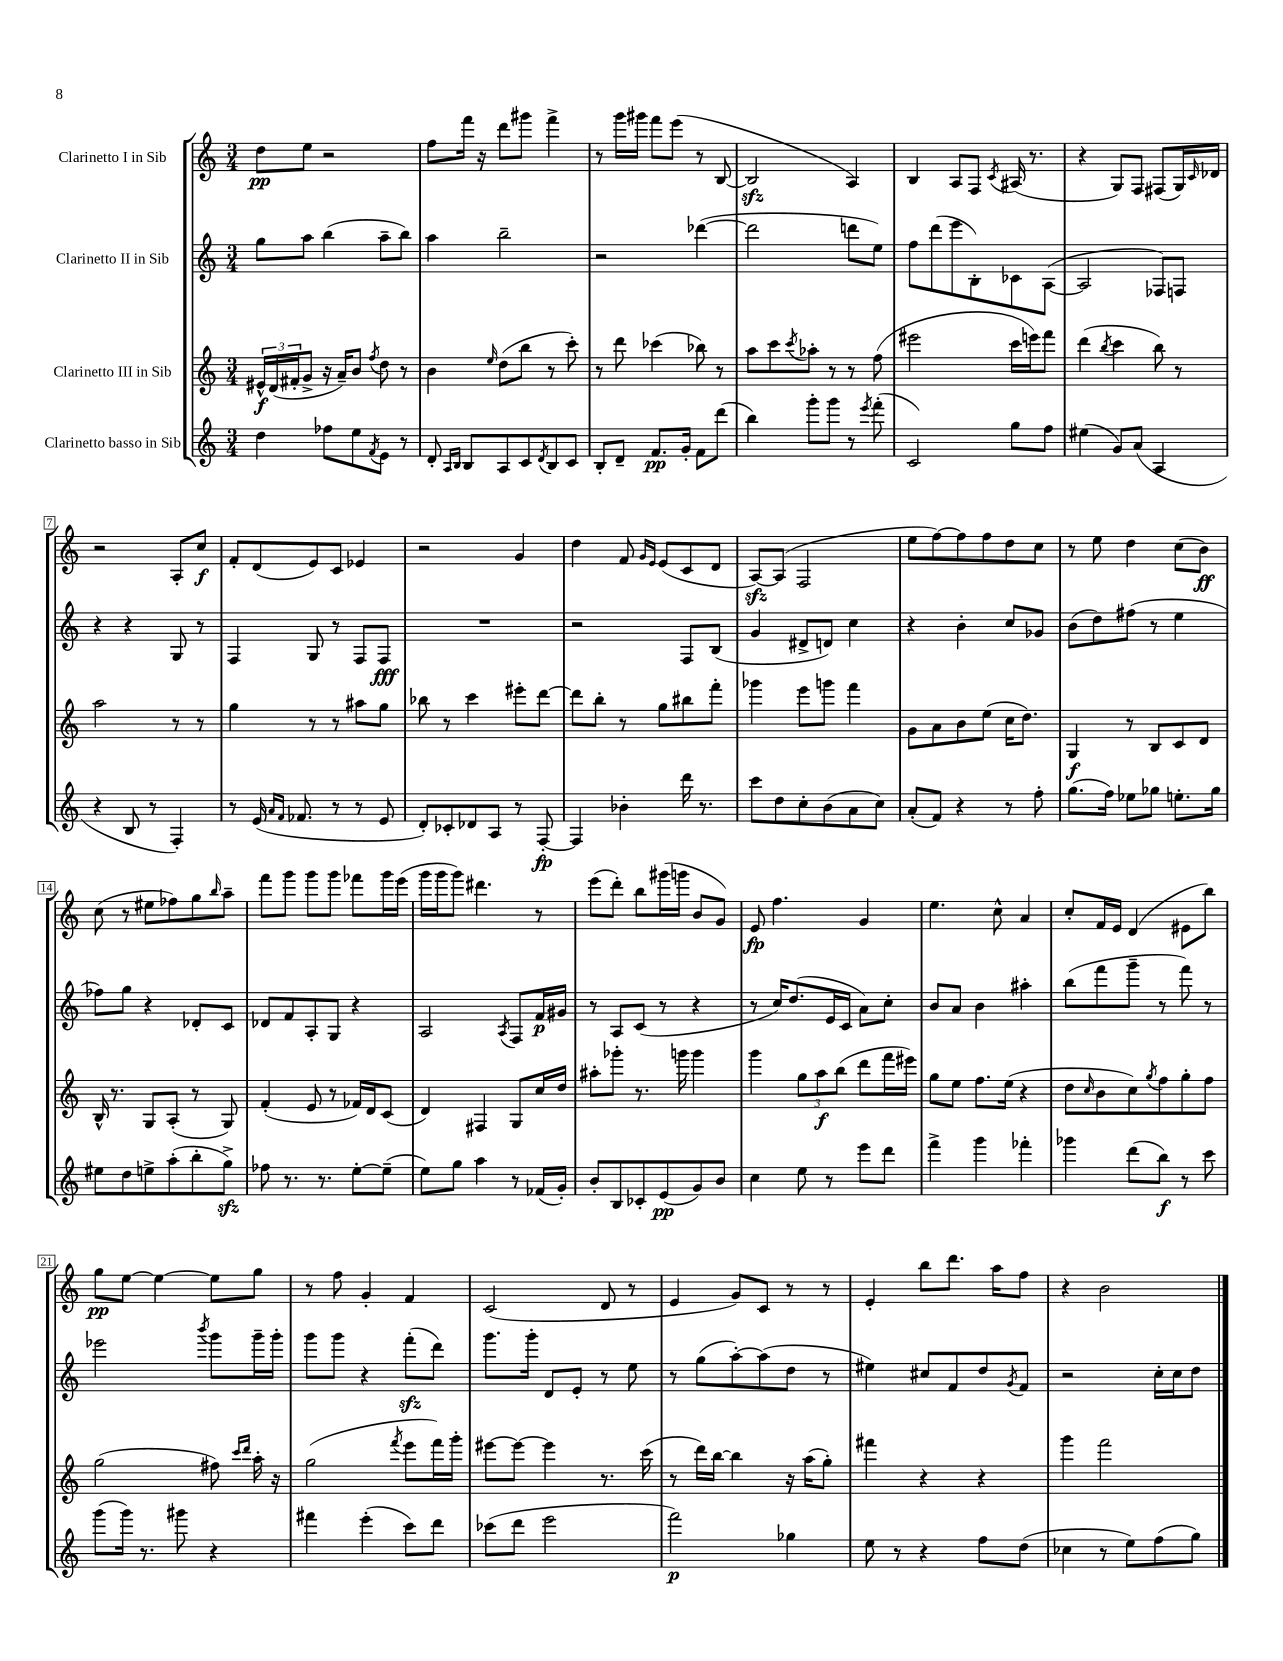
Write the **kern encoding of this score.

**kern	**dynam	**kern	**dynam	**kern	**dynam	**kern	**dynam
*part4	*part4	*part3	*part3	*part2	*part2	*part1	*part1
*staff4	*staff4	*staff3	*staff3	*staff2	*staff2	*staff1	*staff1
*I"Clarinetto basso in Sib	*	*I"Clarinetto III in Sib	*	*I"Clarinetto II in Sib	*	*I"Clarinetto I in Sib	*
*clefG2	*	*clefG2	*	*clefG2	*	*clefG2	*
*k[]	*	*k[]	*	*k[]	*	*k[]	*
*M3/4	*	*M3/4	*	*M3/4	*	*M3/4	*
=1	=1	=1	=1	=1	=1	=1	=1
4dd\	.	24e#X^^/LL	f	8gg\L	.	8dd\L	pp
.	.	(24d/	.	.	.	.	.
.	.	24f#X'/J	.	.	.	.	.
.	.	8g^/J	.	8aa\J	.	8ee\J	.
8ff-X\L	.	16r	.	(4bb\	.	2r	.
.	.	16a~/KL)	.	.	.	.	.
8ee\	.	8b/J	.	.	.	.	.
8qf/	.	8qff/	.	.	.	.	.
8e\J	.	8dd\	.	8aa~\L	.	.	.
8r	.	8r	.	8bb\J)	.	.	.
=2	=2	=2	=2	=2	=2	=2	=2
8d'/	.	4b\	.	4aa\	.	8ff\L	.
16qqA/LL	.	.	.	.	.	.	.
16qqB/JJ	.	.	.	.	.	.	.
8B/L	.	.	.	.	.	16fff\Jk	.
.	.	.	.	.	.	16r	.
.	.	16qqee/	.	.	.	.	.
8A/	.	(8dd\L	.	2bb~\	.	8ddd\L	.
8c/	.	8bb\J	.	.	.	8ggg#X\J	.
8qd/	.	.	.	.	.	.	.
8B/	.	8r	.	.	.	4fff^\	.
8c/J	.	8ccc'\)	.	.	.	.	.
=3	=3	=3	=3	=3	=3	=3	=3
8B'/L	.	8r	.	2r	.	8r	.
8d~/J	.	8ddd\	.	.	.	16ggg\LL	.
.	.	.	.	.	.	16ggg#X\JJ	.
8.f/L	pp	(4ccc-X\	.	.	.	8fff\L	.
.	.	.	.	.	.	(8eee\J	.
16g'/Jk	.	.	.	.	.	.	.
8f\L	.	8bb-X\)	.	([4ddd-X\	.	8r	.
(8ddd\J	.	8r	.	.	.	[8B/	.
=4	=4	=4	=4	=4	=4	=4	=4
4bb\)	.	8aa\L	.	2ddd-\]	.	2Bzz/]	.
.	.	8ccc\	.	.	.	.	.
.	.	8qccc/	.	.	.	.	.
8ggg'\L	.	8aa-X'\J	.	.	.	.	.
8ggg\J	.	8r	.	.	.	.	.
8r	.	8r	.	8dddn\L	.	4A/)	.
8qeee/	.	.	.	.	.	.	.
(8fff'\	.	(8ff\	.	8ee\J)	.	.	.
=5	=5	=5	=5	=5	=5	=5	=5
2c/)	.	2eee#X\	.	8ff\L	.	4B/	.
.	.	.	.	(8ddd\	.	.	.
.	.	.	.	8eee\	.	8A/L	.
.	.	.	.	8B'\)	.	8F/J	.
.	.	.	.	.	.	8qc/	.
8gg\L	.	16ccc\LL	.	8c-X\	.	(16A#X/	.
.	.	16eeen\J)	.	.	.	8.r	.
8ff\J	.	8fff\J	.	([8A\J	.	.	.
=6	=6	=6	=6	=6	=6	=6	=6
(4ee#X\	.	(4ddd\	.	2A/]	.	4r	.
.	.	8qbb/	.	.	.	.	.
8g/L)	.	4ccc\	.	.	.	8G/L)	.
(8a/J	.	.	.	.	.	8F/J	.
4A/	.	8bb\)	.	8F-X/L)	.	(8F#X/L	.
.	.	8r	.	8Fn/J	.	16G/L)	.
.	.	.	.	.	.	16qqc/	.
.	.	.	.	.	.	16d-X/JJ	.
!!LO:LB:g=z
=7	=7	=7	=7	=7	=7	=7	=7
4r	.	2aa\	.	4r	.	2r	.
8B/	.	.	.	4r	.	.	.
8r	.	.	.	.	.	.	.
4F'/)	.	8r	.	8G/	.	8A'/L	.
.	.	8r	.	8r	.	8cc/J	f
=8	=8	=8	=8	=8	=8	=8	=8
8r	.	4gg\	.	4F/	.	8f'/L	.
(16e/	.	.	.	.	.	(8d/	.
16qqa/LL	.	.	.	.	.	.	.
16qqf/JJ	.	.	.	.	.	.	.
8.f-X/	.	.	.	.	.	.	.
.	.	8r	.	8G/	.	8e/)	.
8r	.	8r	.	8r	.	8c/J	.
8r	.	8aa#X\L	.	8F/L	.	4e-X/	.
8e/	.	8gg\J	.	8F/J	fff	.	.
=9	=9	=9	=9	=9	=9	=9	=9
8d'/L)	.	8bb-X\	.	2.r	.	2r	.
8c-X'/	.	8r	.	.	.	.	.
8d-X/	.	4ccc\	.	.	.	.	.
8A/J	.	.	.	.	.	.	.
8r	.	8eee#X'\L	.	.	.	4g/	.
[8F'/	fp	[8ddd\J	.	.	.	.	.
=10	=10	=10	=10	=10	=10	=10	=10
4F/]	.	8ddd\L]	.	2r	.	4dd\	.
.	.	8bb'\J	.	.	.	.	.
4b-X'\	.	8r	.	.	.	8f/	.
.	.	.	.	.	.	16qqg/LL	.
.	.	.	.	.	.	16qqe/JJ	.
.	.	8gg\L	.	.	.	(8e/L	.
16ddd\	.	8bb#X\	.	8F/L	.	8c/	.
8.r	.	.	.	.	.	.	.
.	.	8fff'\J	.	(8B/J	.	8d/J	.
=11	=11	=11	=11	=11	=11	=11	=11
8ccc\L	.	4ggg-X\	.	4g/	.	[8Azz/L)	.
8dd\	.	.	.	.	.	(8A/J]	.
8cc'\	.	8eee\L	.	8d#X^/L	.	2F/	.
(8b\	.	8gggn\J	.	8dn/J)	.	.	.
8a\	.	4fff\	.	4cc\	.	.	.
8cc\J)	.	.	.	.	.	.	.
=12	=12	=12	=12	=12	=12	=12	=12
(8a'/L	.	8g\L	.	4r	.	8ee\L	.
8f/J)	.	8a\	.	.	.	[8ff\)	.
4r	.	8b\	.	4b'\	.	8ff\]	.
.	.	(8ee\J	.	.	.	8ff\	.
8r	.	16cc\KL	.	8cc/L	.	8dd\	.
.	.	8.dd\J)	.	.	.	.	.
8ff'\	.	.	.	8g-X/J	.	8cc\J	.
=13	=13	=13	=13	=13	=13	=13	=13
(8.gg\L	.	4G/	f	(8b\L	.	8r	.
.	.	.	.	8dd\)	.	8ee\	.
16ff\Jk)	.	.	.	.	.	.	.
8ee-X\L	.	8r	.	(8ff#X\J	.	4dd\	.
8gg-X\J	.	8B/L	.	8r	.	.	.
8.een'\L	.	8c/	.	4ee\	.	(8cc\L	.
.	.	8d/J	.	.	.	8b\J)	ff
16gg-\Jk	.	.	.	.	.	.	.
!!LO:LB:g=z
=14	=14	=14	=14	=14	=14	=14	=14
8ee#X\L	.	16B^^/	.	8ff-X\L)	.	(8cc\	.
.	.	8.r	.	.	.	.	.
8dd\	.	.	.	8gg\J	.	8r	.
8een^\	.	8G/L	.	4r	.	8ee#X\L	.
(8aa'\	.	(8A'/J	.	.	.	8ff-X\)	.
8bb'\	.	8r	.	8d-X'/L	.	8gg\	.
.	.	.	.	.	.	16qqbb/	.
8ggzz^\J)	.	8G/)	.	8c/J	.	8aa~\J	.
=15	=15	=15	=15	=15	=15	=15	=15
8ff-X\	.	(4f'/	.	8d-X/L	.	8fff\L	.
8.r	.	.	.	8f/	.	8ggg\J	.
.	.	8e/	.	8A'/	.	8ggg\L	.
8.r	.	.	.	.	.	.	.
.	.	8r	.	8G/J	.	8ggg\J	.
[8ee'\L	.	16f-X/LL)	.	4r	.	8fff-X\L	.
.	.	16d/J	.	.	.	.	.
(8ee~\J]	.	(8c/J	.	.	.	16ggg\L	.
.	.	.	.	.	.	(16eee\JJ	.
=16	=16	=16	=16	=16	=16	=16	=16
8ee\L)	.	4d/)	.	2A/	.	16ggg\LL	.
.	.	.	.	.	.	16ggg\J	.
8gg\J	.	.	.	.	.	8ggg\J)	.
4aa\	.	4F#X/	.	.	.	4.ddd#X\	.
.	.	.	.	8qA/	.	.	.
8r	.	8G/L	.	8F/L	.	.	.
(16f-X/LL	.	16cc/L	.	16f/L	p	8r	.
16g'/JJ)	.	16dd/JJ	.	16g#X/JJ	.	.	.
=17	=17	=17	=17	=17	=17	=17	=17
8b'/L	.	8aa#X'\L	.	8r	.	(8eee\L	.
8B/	.	8ggg-X'\J	.	8A/L	.	8ddd'\J)	.
8c-X'/	.	8.r	.	(8c/J	.	8bb\L	.
(8e/	pp	.	.	8r	.	(16ggg#X\L	.
.	.	16gggn\	.	.	.	16gggn\JJ	.
8g/)	.	4ggg\	.	4r	.	8b/L	.
8b/J	.	.	.	.	.	8g/J)	.
=18	=18	=18	=18	=18	=18	=18	=18
4cc\	.	4ggg\	.	8r	.	8e/	fp
.	.	.	.	16cc/KL)	.	4.ff\	.
.	.	.	.	(8.dd/	.	.	.
8ee\	.	12gg\L	.	.	.	.	.
.	.	12aa\	f	.	.	.	.
8r	.	.	.	16e/L	.	.	.
.	.	(12bb\J	.	.	.	.	.
.	.	.	.	16c/JJ	.	.	.
8eee\L	.	8ddd\L	.	8a\L)	.	4g/	.
8ddd\J	.	16fff\L	.	8cc'\J	.	.	.
.	.	16eee#X\JJ)	.	.	.	.	.
=19	=19	=19	=19	=19	=19	=19	=19
4fff^\	.	8gg\L	.	8b/L	.	4.ee\	.
.	.	8ee\J	.	8a/J	.	.	.
4ggg\	.	8.ff\L	.	4b\	.	.	.
.	.	.	.	.	.	8cc^^\	.
.	.	(16ee\Jk	.	.	.	.	.
4fff-X'\	.	4r	.	4aa#X'\	.	4a/	.
=20	=20	=20	=20	=20	=20	=20	=20
4ggg-X\	.	8dd\L	.	(8bb\L	.	8cc'/L	.
.	.	16qqcc/	.	.	.	.	.
.	.	8b\	.	8fff\	.	16f/L	.
.	.	.	.	.	.	16e/JJ	.
(8ddd\L	.	8cc\)	.	8ggg~\J	.	(4d/	.
.	.	8qgg/	.	.	.	.	.
8bb\J)	f	8ff\	.	8r	.	.	.
8r	.	8gg'\	.	8fff\)	.	8e#X\L	.
8ccc\	.	8ff\J	.	8r	.	8bb\J)	.
!!LO:LB:g=z
=21	=21	=21	=21	=21	=21	=21	=21
(8ggg\L	.	(2gg\	.	2eee-X\	.	8gg\L	pp
16ggg\Jk)	.	.	.	.	.	[8ee\J	.
8.r	.	.	.	.	.	.	.
.	.	.	.	.	.	4ee\_	.
8ggg#X\	.	.	.	.	.	.	.
.	.	.	.	8qbbb/	.	.	.
4r	.	8ff#X\)	.	8ggg\L	.	8ee\L]	.
.	.	16qqccc/LL	.	.	.	.	.
.	.	16qqddd/JJ	.	.	.	.	.
.	.	16aa'\	.	16ggg~\L	.	8gg\J	.
.	.	16r	.	16ggg'\JJ	.	.	.
=22	=22	=22	=22	=22	=22	=22	=22
4fff#X\	.	(2gg\	.	8ggg\L	.	8r	.
.	.	.	.	8ggg\J	.	8ff\	.
(4eee'\	.	.	.	4r	.	4g'/	.
.	.	8qfff/	.	.	.	.	.
8ccc\L)	.	8eee\L	.	(8fffzz'\L	.	4f/	.
8ddd\J	.	16fff\L)	.	8ddd\J)	.	.	.
.	.	16ggg'\JJ	.	.	.	.	.
=23	=23	=23	=23	=23	=23	=23	=23
(8ccc-X\L	.	[8eee#X\L	.	8.ggg\L	.	(2c/	.
8ddd\J	.	8eee#\J_	.	.	.	.	.
.	.	.	.	16ggg'\Jk	.	.	.
2eee\	.	4eee#\]	.	8d/L	.	.	.
.	.	.	.	8e'/J	.	.	.
.	.	8.r	.	8r	.	8d/	.
.	.	.	.	8ee\	.	8r	.
.	.	(16ccc\	.	.	.	.	.
=24	=24	=24	=24	=24	=24	=24	=24
2fff\)	p	8r	.	8r	.	4e/	.
.	.	16ddd\LL)	.	(8gg\L	.	.	.
.	.	[16bb\JJ	.	.	.	.	.
.	.	4bb\]	.	[8aa'\)	.	8g/L)	.
.	.	.	.	(8aa\]	.	8c/J	.
4gg-X\	.	16r	.	8dd\J	.	8r	.
.	.	(16aa\KL	.	.	.	.	.
.	.	8gg'\J)	.	8r	.	8r	.
=25	=25	=25	=25	=25	=25	=25	=25
8ee\	.	4fff#X\	.	4ee#X\)	.	4e'/	.
8r	.	.	.	.	.	.	.
4r	.	4r	.	8cc#X/L	.	8bb\L	.
.	.	.	.	8f/	.	8.ddd\J	.
8ff\L	.	4r	.	8dd/	.	.	.
.	.	.	.	.	.	16aa\KL	.
.	.	.	.	8qg/	.	.	.
(8dd\J	.	.	.	8f/J	.	8ff\J	.
=26	=26	=26	=26	=26	=26	=26	=26
4cc-X\	.	4ggg\	.	2r	.	4r	.
8r	.	2fff\	.	.	.	2b\	.
8ee\L)	.	.	.	.	.	.	.
(8ff\	.	.	.	16cc'\LL	.	.	.
.	.	.	.	16cc\J	.	.	.
8gg\J)	.	.	.	8dd\J	.	.	.
==	==	==	==	==	==	==	==
*-	*-	*-	*-	*-	*-	*-	*-
